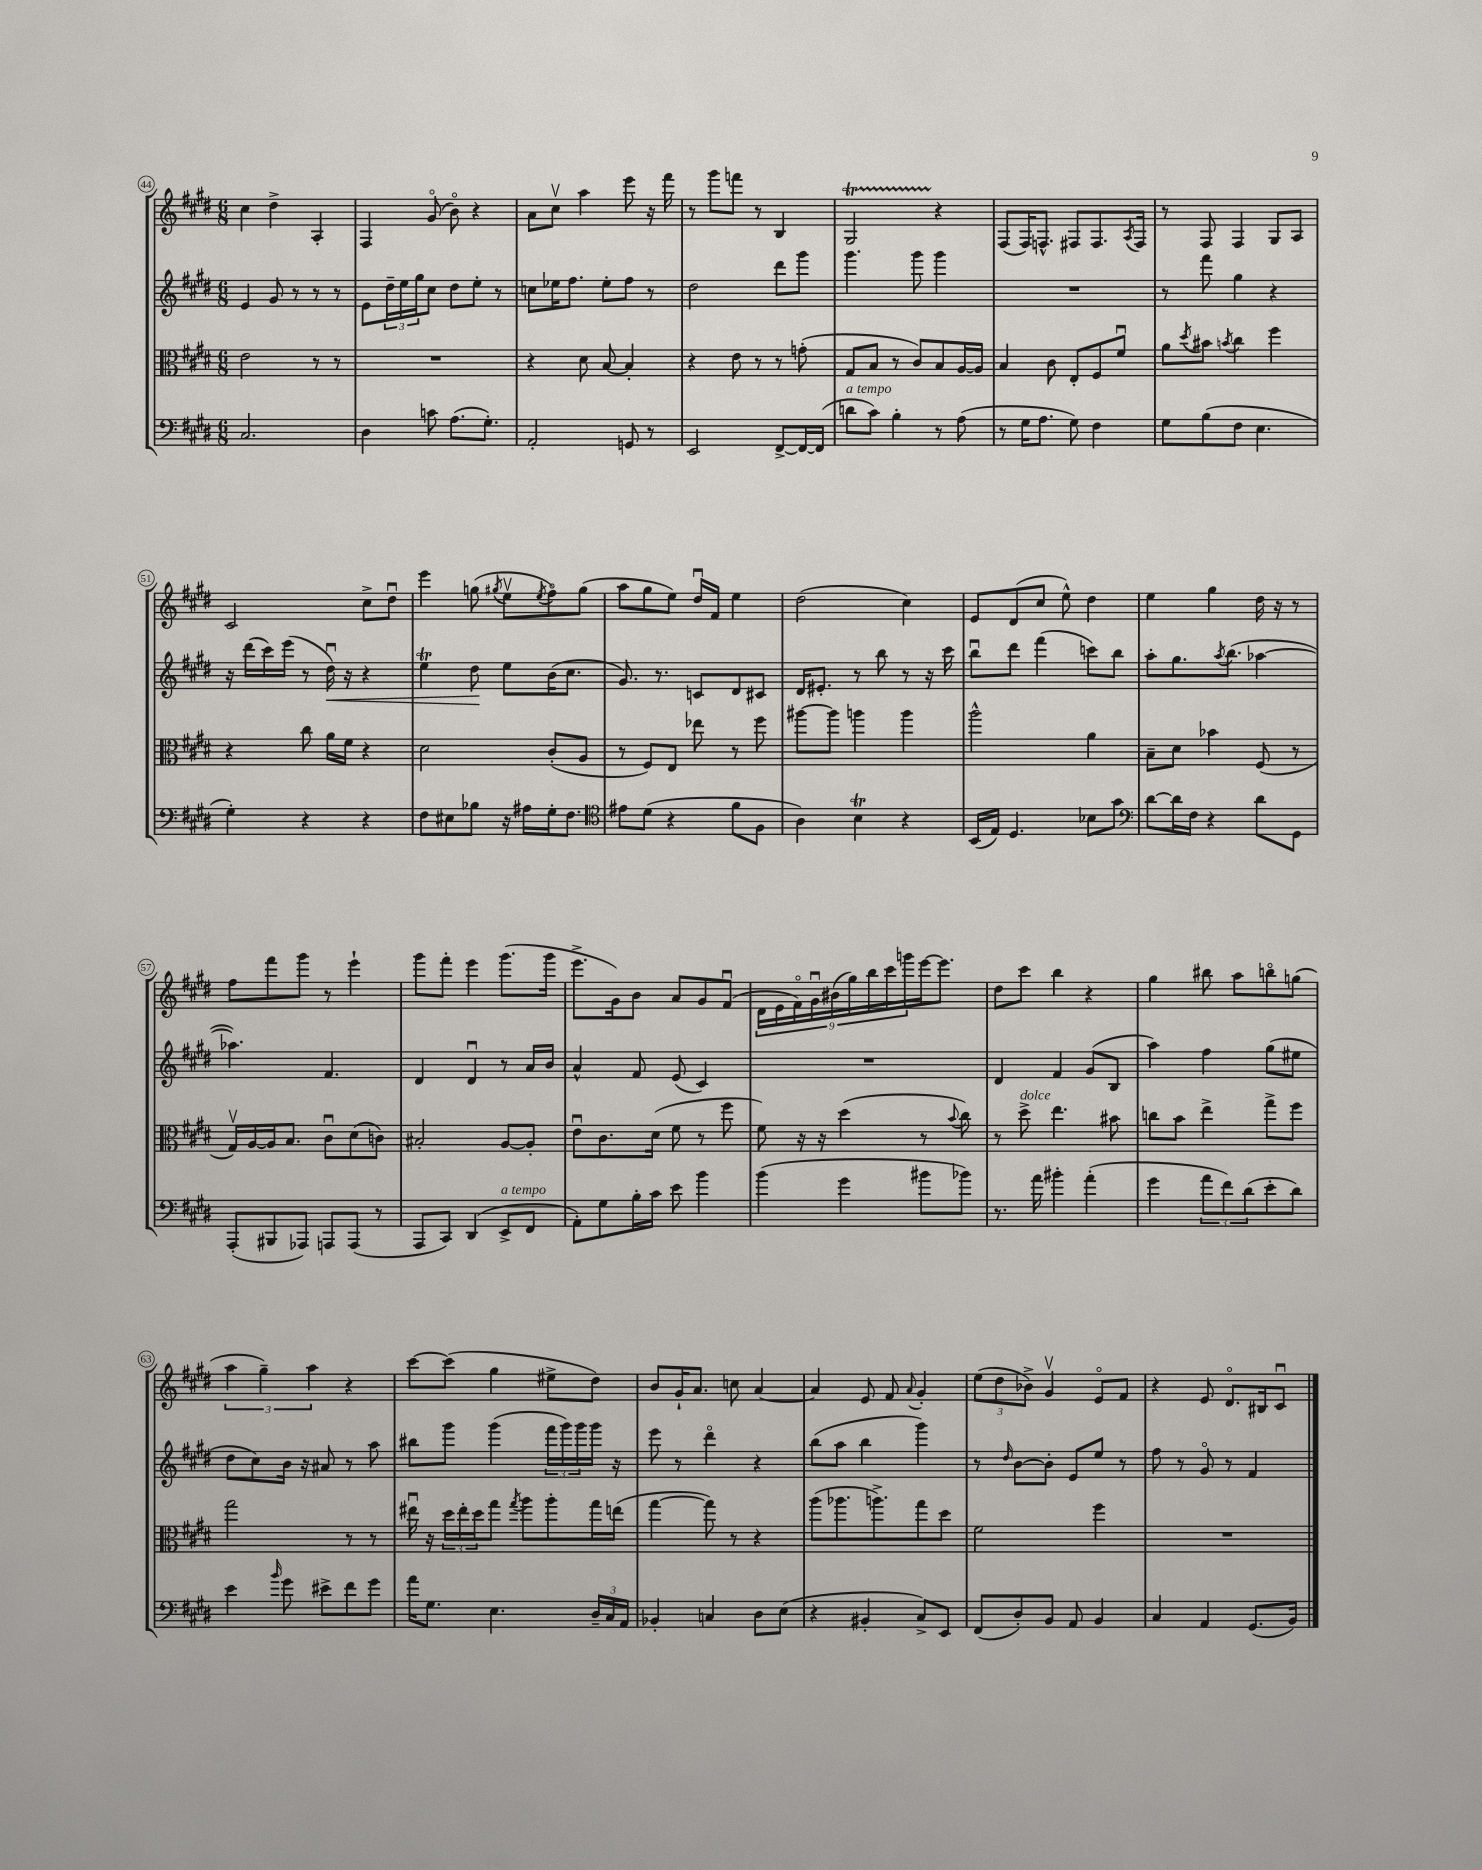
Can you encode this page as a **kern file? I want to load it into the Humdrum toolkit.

**kern	**kern	**kern	**dynam	**kern
*part4	*part3	*part2	*part2	*part1
*staff4	*staff3	*staff2	*staff2	*staff1
*clefF4	*clefC3	*clefG2	*	*clefG2
*k[f#c#g#d#]	*k[f#c#g#d#]	*k[f#c#g#d#]	*	*k[f#c#g#d#]
*M6/8	*M6/8	*M6/8	*	*M6/8
=44	=44	=44	=44	=44
2.C#/	2e\	4e/	.	4cc#\
.	.	8g#/	.	4dd#^\
.	.	8r	.	.
.	8r	8r	.	4A'/
.	8r	8r	.	.
=45	=45	=45	=45	=45
4D#\	2.r	8e\L	.	4F#/
.	.	24dd#~\L	.	.
.	.	24ee\	.	.
.	.	24gg#\J	.	.
8cn\	.	8cc#\J	.	(8g#/
(8.A\L	.	8dd#\L	.	8b\)
.	.	8ee'\J	.	4r
8.G#'\J)	.	.	.	.
.	.	8r	.	.
=46	=46	=46	=46	=46
2AA'/	4r	8ccn\L	.	8a\L
.	.	16ee-X\K	.	8cc#v\J
.	.	8.ff#\J	.	.
.	8d#\	.	.	4aa\
.	[8B/	8ee-'\L	.	.
8GGn/	4B'/]	8ff#\J	.	8eee\
8r	.	8r	.	16r
.	.	.	.	16fff#\
=47	=47	=47	=47	=47
2EE/	4r	2dd#\	.	8r
.	.	.	.	8ggg#\L
.	8e\	.	.	8fffn\J
.	8r	.	.	8r
[8FF#^/L	8r	8ddd#\L	.	4B/
16FF#/L_	(8gn'\	8ggg#\J	.	.
(16FF#/JJ]	.	.	.	.
=48	=48	=48	=48	=48
!LO:TX:a:i:t=a tempo	!	!	!	!
8dn\L	8G#/L	4.ggg#\	.	2G#t/
8c#\J)	8B/J	.	.	.
4B'\	8r	.	.	.
.	8c#/L)	8ggg#\	.	.
8r	8B/	4ggg#\	.	4r
(8A\	[16A/L	.	.	.
.	16A/JJ]	.	.	.
=49	=49	=49	=49	=49
8r	4B/	2.r	.	(8F#/L
16G#\KL	.	.	.	16F#/K)
8.A\J	.	.	.	8.Fn^^/J
.	8c#\	.	.	.
8G#\)	8E'/L	.	.	8F#X/L
4F#\	8F#/	.	.	8.F#/
.	8f#u/J	.	.	.
.	.	.	.	8qA/
.	.	.	.	16F#/Jk
=50	=50	=50	=50	=50
8G#\L	8a\L	8r	.	8r
.	8qdd#/	.	.	.
(8B\	8b#X\J	8fff#\	.	8F#/
.	8qbn/	.	.	.
8F#\J	4cc#\	4gg#\	.	4F#/
4.E\	.	.	.	.
.	4ff#\	4r	.	8G#/L
.	.	.	.	8A/J
!!LO:LB:g=z
=51	=51	=51	=51	=51
4G#'\)	4r	16r	.	2c#/
.	.	(16ddd#\LL	.	.
.	.	16ccc#\)	.	.
.	.	(16eee\JJ	.	.
4r	8cc#\	8r	.	.
!	!	!	!LO:HP:b	!
.	16a\LL	16dd#u\)	<	.
.	16f#\JJ	16r	.	.
4r	4r	4r	.	8cc#^\L
.	.	.	.	8dd#u\J
=52	=52	=52	=52	=52
8F#\L	2d#\	4eeT\	.	4eee\
8E#X\	.	.	.	.
8B-X\J	.	8dd#\	.	(8ggn\
.	.	.	.	8qgg#X/
16r	.	8ee\L	[	8eev\L
16A#X\LL	.	.	.	.
.	.	.	.	8qee/
16G#'\J	(8c#'/L	(16b\K	.	8ff#\)
8.F#\J	.	8.cc#\J	.	.
.	8A/J	.	.	(8gg#\J
=53	=53	=53	=53	=53
*clefC4	*	*	*	*
8e#X\L	8r	8.g#/)	.	8aa\L
(8d#\J	8F#/L)	.	.	8gg#\
.	.	8.r	.	.
4r	8E/J	.	.	8ee\J)
.	8ee-X\	8cn/L	.	16dd#u/LL
.	.	.	.	16f#/JJ
8f#\L	8r	8d#/	.	4ee\
8F#\J	8ff#\	8c#X/J	.	.
=54	=54	=54	=54	=54
4A\)	[8aa#X\L	16d#/KL	.	(2dd#\
.	.	8.e#X'/J	.	.
.	8aa#\J]	.	.	.
4BT\	4aan\	8r	.	.
.	.	8bb\	.	.
4r	4aa\	8r	.	4cc#\)
.	.	16r	.	.
.	.	16ccc#\	.	.
=55	=55	=55	=55	=55
(16BB/LL	2aa^^\	8bbu\L	.	8e/L
16E/JJ)	.	.	.	.
4.D#/	.	8ddd#\J	.	(8d#/
.	.	(4fff#\	.	8cc#/J
.	.	.	.	8ee^^\)
8B-X\L	4a\	8cccn\L)	.	4dd#\
8g#\J	.	8bb\J	.	.
=56	=56	=56	=56	=56
*clefF4	*	*	*	*
[8d#\L	8B~\L	8aa'\L	.	4ee\
16d#\L]	8d#\J	8.gg#\	.	.
16F#\JJ	.	.	.	.
4r	4b-X\	.	.	4gg#\
.	.	8qaa/	.	.
.	.	(8.bb\J	.	.
8d#\L	(8F#/	[4aa-X\	.	16dd#\
.	.	.	.	16r
8GG#\J	8r	.	.	8r
!!LO:LB:g=z
=57	=57	=57	=57	=57
(8AAA'/L	16G#v/LL)	4.aa-X\])	.	8ff#\L
.	[16A/	.	.	.
8BBB#X/	16A/J]	.	.	8fff#\
.	8.B/J	.	.	.
8AAA-X/J)	.	.	.	8ggg#\J
8AAAn/L	8c#u\L	4.f#/	.	8r
(8AAA/J	(8d#\	.	.	4eee`\
8r	8cn\J)	.	.	.
=58	=58	=58	=58	=58
8AAA/L	2B#X'/	4d#/	.	8ggg#\L
8CC#/J)	.	.	.	8fff#'\J
(4DD#/	.	4d#u/	.	4eee\
!LO:TX:a:i:t=a tempo	!	!	!	!
8EE^/L	[8A/L	8r	.	(8.ggg#\L
8FF#/J	8A'/J]	16a/LL	.	.
.	.	16b/JJ	.	16ggg#\Jk
=59	=59	=59	=59	=59
8AA'\L)	8eu\L	4a^^/	.	8.eee^\L
8G#\	8.c#\	.	.	.
.	.	.	.	16g#\k)
16B'\L	.	8f#/	.	8b\J
16c#\JJ	(16d#\Jk	.	.	.
8e\	8f#\	(8e/	.	8a/L
4b\	8r	4c#/)	.	8g#/
.	8ff#\	.	.	(8f#u/J
=60	=60	=60	=60	=60
(4b\	8f#\)	2.r	.	18d#\LL
.	.	.	.	18e\
.	.	.	.	18f#\)
.	16r	.	.	.
.	.	.	.	18g#u\
.	16r	.	.	.
.	.	.	.	(18b#X\
4g#\	(4dd#\	.	.	.
.	.	.	.	18gg#\)
.	.	.	.	18bb\
.	.	.	.	18ccc#\
.	.	.	.	18gggn\
8b#X\L	8r	.	.	[16eee\J
.	.	.	.	8.eee\J]
.	8qqb/	.	.	.
8b-X\J)	8cc#\)	.	.	.
=61	=61	=61	=61	=61
8.r	8r	4d#/	.	8dd#\L
!	!LO:TX:a:i:t=dolce	!	!	!
.	8dd#^\	.	.	8ccc#\J
16a\	.	.	.	.
4b#X'\	4.ee\	4f#/	.	4bb\
(4a'\	.	(8g#/L	.	4r
.	8b#X\	8B/J	.	.
=62	=62	=62	=62	=62
4g#\	8ccn\L	4aa\)	.	4gg#\
.	8b\J	.	.	.
12a\L	4ee^\	4ff#\	.	8bb#X\
12f#\)	.	.	.	.
.	.	.	.	8aa\L
(12d#\	.	.	.	.
8e'\	8gg#^\L	(8gg#\L	.	8bbn\
8d#\J)	8ff#\J	8ee#X\J	.	(8ggn\J
!!LO:LB:g=z
=63	=63	=63	=63	=63
4e\	2gg#\	8dd#\L	.	6aa\
.	.	8cc#\)	.	.
.	.	.	.	6gg#~\)
16qqb/	.	.	.	.
8g#\	.	16b\Jk	.	.
.	.	16r	.	.
.	.	.	.	6aa\
8e#X^\L	.	8a#X/	.	.
8f#\	8r	8r	.	4r
8g#\J	8r	8aa\	.	.
=64	=64	=64	=64	=64
16a\KL	16ee#Xu\	8bb#X\L	.	[8ccc#\L
8.G#\J	16r	.	.	.
.	24dd#\LL	8ggg#\J	.	(8ccc#\J]
.	24ee#'\	.	.	.
.	24dd#\J	.	.	.
4.E\	8gg#\J	(4ggg#\	.	4gg#\
.	8qgg#/	.	.	.
.	8aa\L	.	.	.
.	8aa'\	24fff#\LL	.	8ee#X^\L
.	.	24ggg#\)	.	.
.	.	24ggg#\	.	.
24D#~/LL	16gg#\L	16ggg#\JJ	.	8dd#\J)
24C#/	.	.	.	.
.	(16een\JJ	16r	.	.
24AA/JJ	.	.	.	.
=65	=65	=65	=65	=65
4BB-X'/	[4gg#\	8eee\	.	8b/L
.	.	8r	.	16g#`/K
.	.	.	.	8.a/J
4Cn/	8gg#\])	4ddd#\	.	.
.	8r	.	.	8ccn\
8D#\L	4r	4r	.	[4a/
(8E\J	.	.	.	.
=66	=66	=66	=66	=66
4r	(8aa\L	(8bb\L	.	4a/]
.	8.aa-X\	8aa\J	.	.
4BB#X'/	.	4bb\	.	8e/
.	8.aan^\)	.	.	.
.	.	.	.	8f#/
.	.	.	.	8qqa/
8C#^/L)	8gg#\	4ggg#\)	.	4g#'/
8EE/J	8dd#\J	.	.	.
=67	=67	=67	=67	=67
(8FF#/L	2f#\	8r	.	(12ee\L
.	.	.	.	12dd#\
.	.	16qqdd#/	.	.
8D#'/)	.	[8b\L	.	.
.	.	.	.	12b-X^\J)
8BB/J	.	8b'\J]	.	4g#v/
8AA/	.	8e/L	.	.
4BB/	4ff#\	8ee/J	.	8e/L
.	.	8r	.	8f#/J
=68	=68	=68	=68	=68
4C#/	2.r	8ff#\	.	4r
.	.	8r	.	.
4AA/	.	8g#/	.	8e/
.	.	8r	.	8.d#/L
(8.GG#/L	.	4f#/	.	.
.	.	.	.	16B#X/k
.	.	.	.	8c#u/J
16BB/Jk)	.	.	.	.
==	==	==	==	==
*-	*-	*-	*-	*-
